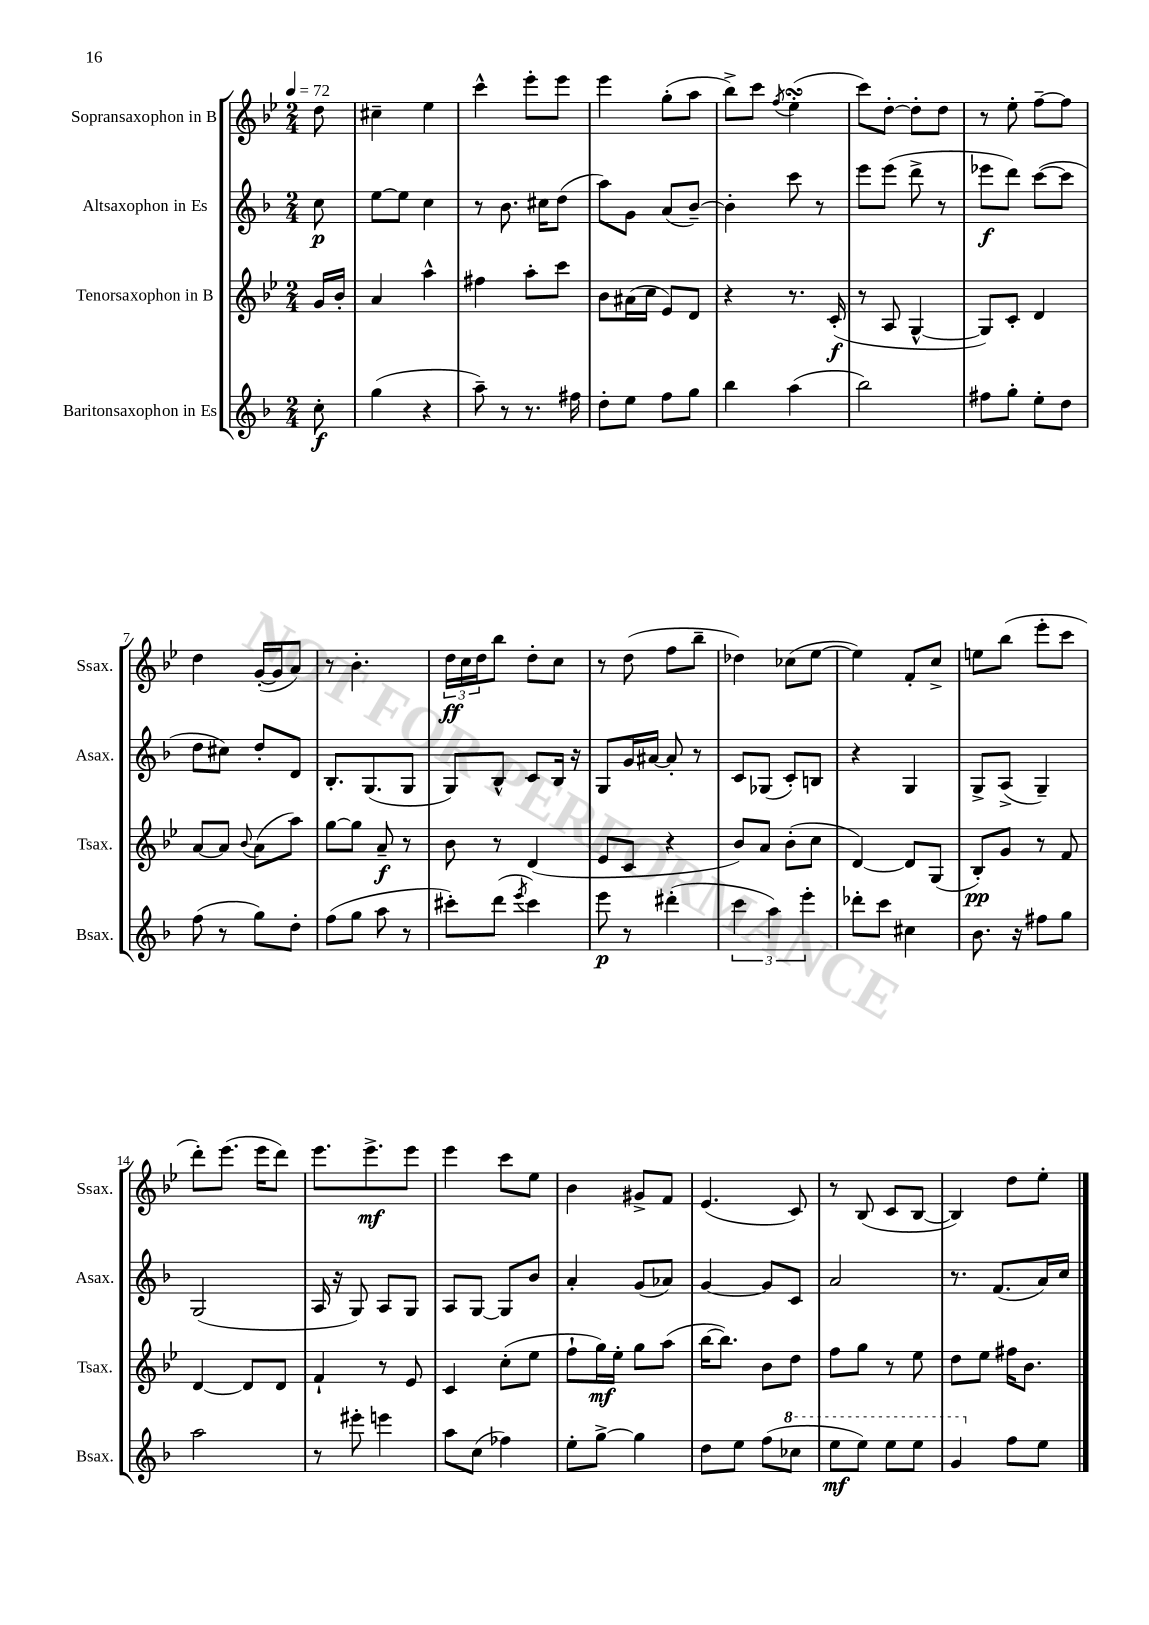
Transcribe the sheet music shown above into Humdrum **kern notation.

**kern	**kern	**kern	**kern
*staff4	*staff3	*staff2	*staff1
*clefG2	*clefG2	*clefG2	*clefG2
*k[b-]	*k[b-e-]	*k[b-]	*k[b-e-]
*M2/4	*M2/4	*M2/4	*M2/4
*MM72	*MM72	*MM72	*MM72
8cc'	16g	8cc	8dd
.	16b-'	.	.
=	=	=	=
(4gg	4a	[8ee	4cc#~
.	.	8ee]	.
4r	4aa^^	4cc	4ee-
=	=	=	=
8aa~)	4ff#	8r	4ccc^^
8r	.	8.b-	.
8.r	8aa'	.	8eee-'
.	.	16cc#	.
.	8ccc	(8dd	8eee-
16ff#	.	.	.
=	=	=	=
8dd'	8b-	8aa)	4eee-
8ee	(16a#	8g	.
.	16cc	.	.
8ff	8e-)	(8a	(8gg'
8gg	8d	[8b-~)	8aa
=	=	=	=
4bb-	4r	4b-']	8bb-^)
.	.	.	8ccc
.	.	.	8qff
(4aa	8.r	8ccc	(4ee-'
.	.	8r	.
.	(16c'	.	.
=	=	=	=
2bb-)	8r	8eee	8ccc)
.	8A	(8eee	[8dd'
.	[4G^^	8ddd^	8dd']
.	.	8r	8dd
=	=	=	=
8ff#	8G])	8eee-	8r
8gg'	8c'	8ddd)	8ee-'
8ee'	4d	([8ccc	[8ff~
8dd	.	8ccc]	8ff]
=	=	=	=
(8ff	[8a	8dd	4dd
8r	8a]	8cc#)	.
.	8qqb-	.	.
8gg)	(8a	8dd'	([16g'
.	.	.	16g]
8dd'	8aa)	8d	8a)
=	=	=	=
(8ff	[8gg	8.B-'	8r
8gg	8gg]	.	4.b-'
.	.	(8.G	.
8aa	8a~	.	.
8r	8r	8G	.
=	=	=	=
8ccc#')	8b-	8G)	24dd
.	.	.	24cc
.	.	.	24dd
(8ddd	8r	8B-^^	8bb-
8qeee	.	.	.
4ccc#)	(4d	8c	8dd'
.	.	16B-	8cc
.	.	16r	.
=	=	=	=
8eee	8e-	8G	8r
8r	8c	16g	(8dd
.	.	[16a#	.
(4ddd#'	4r	8a#']	8ff
.	.	8r	8bb-~
=	=	=	=
6ccc	8b-)	8c	4dd-)
.	8a	(8G-	.
6aa)	.	.	.
.	(8b-'	8c')	(8cc-
6eee'	.	.	.
.	8cc	8B	[8ee-
=	=	=	=
8ddd-'	[4d)	4r	4ee-])
8ccc	.	.	.
4cc#	8d]	4G	8f'
.	(8G	.	8cc^
=	=	=	=
8.b-	8B-')	8G^	8ee
.	8g	(8A^	(8bb-
16r	.	.	.
8ff#	8r	4G~)	8eee-'
8gg	8f	.	8ccc
=	=	=	=
2aa	[4d	(2G	8ddd')
.	.	.	(8.eee-
.	8d]	.	.
.	.	.	16eee-
.	8d	.	8ddd)
=	=	=	=
8r	4f`	16A	8.eee-
.	.	16r	.
8eee#'	.	8G)	.
.	.	.	8.eee-^
4eee	8r	8A	.
.	8e-	8G	8eee-
=	=	=	=
8aa	4c	8A	4eee-
(8cc	.	[8G	.
4ff-)	(8cc'	8G]	8ccc
.	8ee-	8b-	8ee-
=	=	=	=
8ee'	8ff`	4a'	4b-
[8gg^	16gg)	.	.
.	16ee-'	.	.
4gg]	8gg	(8g	8g#^
.	(8aa	8a-)	8f
=	=	=	=
8dd	[16bb-	[4g	(4.e-
.	8.bb-])	.	.
8ee	.	.	.
(8ff	8b-	8g]	.
8ccc-	8dd	8c	8c)
=	=	=	=
8eee	8ff	2a	8r
8eee)	8gg	.	(8B-
8eee	8r	.	8c
8eee	8ee-	.	[8B-
=	=	=	=
4gg	8dd	8.r	4B-])
.	8ee-	.	.
.	.	(8.f	.
8ff	16ff#	.	8dd
.	8.b-	.	.
8ee	.	16a)	8ee-'
.	.	16cc	.
==	==	==	==
*-	*-	*-	*-
